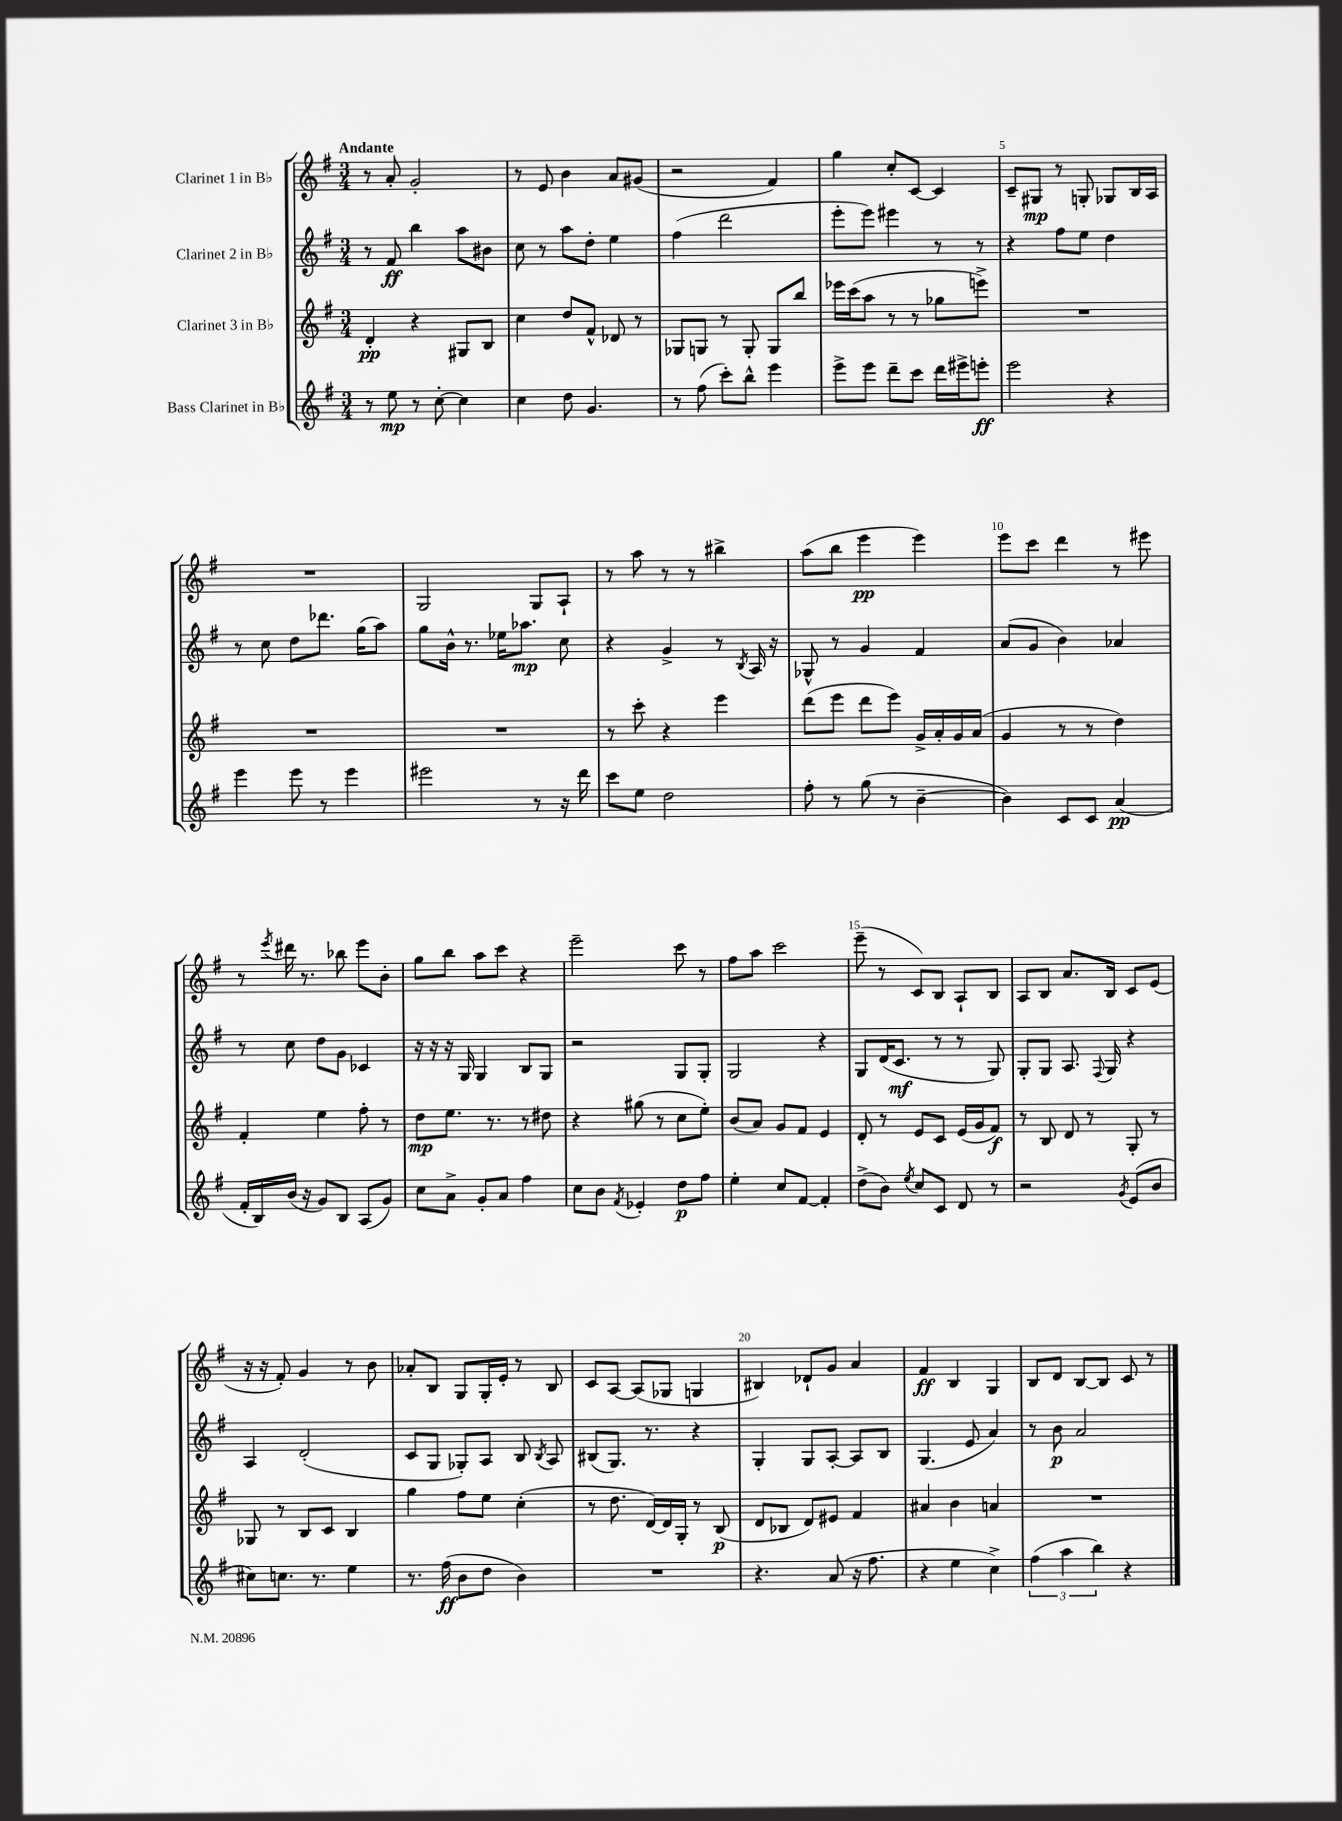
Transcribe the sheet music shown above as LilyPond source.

<<
\new StaffGroup <<
\new Staff = "s0" \with { instrumentName = "Clarinet 1 in Bb" } {
    \clef treble \key g \major \numericTimeSignature \time 3/4 \tempo "Andante"
    \autoBeamOff r8 a'8-. g'2-. |
    r8 e'8 b'4 a'8[ gis'8]( |
    r2 fis'4) |
    g''4 c''8[-. c'8]~ c'4 |
    c'8[-- gis8]\mp r8 g8-. ges8[ b16 a16] |
    R2. |
    g2 g8[ a8]-! |
    r8 a''8 r8 r8 bis''4-> |
    a''8[( b''8] e'''4\pp e'''4) |
    e'''8[ c'''8] d'''4 r8 eis'''8 |
    r8 \acciaccatura { e'''8 } dis'''16 r8. bes''8 e'''8[ b'8]-. |
    g''8[ b''8] a''8[ c'''8] r4 |
    e'''2-- c'''8 r8 |
    fis''8[ a''8] c'''2 |
    e'''8--( r8 c'8[) b8] a8[-! b8] |
    a8[ b8] a'8.[ b16] c'8[ e'8]( |
    r16 r16 fis'8-.) g'4 r8 b'8 |
    aes'8[-. b8] g8[ g16-. e'16]-. r8 b8 |
    c'8[ a8]~ a8[( ges8] g4 |
    bis4) des'8[-! g'8] a'4 |
    fis'4\ff b4 g4 |
    b8[ d'8] b8[~ b8] c'8 r8 \bar "|." |
}
\new Staff = "s1" \with { instrumentName = "Clarinet 2 in Bb" } {
    \clef treble \key g \major \numericTimeSignature \time 3/4
    \autoBeamOff r8 fis'8\ff b''4 a''8[ bis'8] |
    c''8 r8 a''8[ d''8]-. e''4 |
    fis''4( d'''2 |
    e'''8[-. e'''8]) eis'''4 r8 r8 |
    r4 fis''8[ e''8] d''4 |
    r8 c''8 d''8[ des'''8.] g''16[( a''8]) |
    g''8[ b'16]-^ r8. ees''16[ aes''8.]\mp c''8 |
    r4 g'4-> r8 \acciaccatura { b8 } a16 r16 |
    ges8-^ r8 g'4 fis'4 |
    a'8[( g'8] b'4) aes'4 |
    r8 c''8 d''8[ g'8] ces'4 |
    r16 r16 r16 g16 g4 b8[ g8] |
    r2 g8[ g8]-. |
    g2 r4 |
    g8[ d'16( c'8.]\mf r8 r8 g8) |
    g8[-. g8] a8. \appoggiatura { fis8 } g16 r4 |
    a4 d'2-.( |
    c'8[ g8] ges8[-.) a8] b8 \acciaccatura { b8 } a8 |
    bis8[( g8.]) r8. r4 |
    g4-. g8[ a8]~-. a8[ b8] |
    g4.( e'8 a'4) |
    r8 b'8\p a'2 \bar "|." |
}
\new Staff = "s2" \with { instrumentName = "Clarinet 3 in Bb" } {
    \clef treble \key g \major \numericTimeSignature \time 3/4
    \autoBeamOff d'4-.\pp r4 gis8[ b8] |
    c''4 d''8[ fis'8]-^ des'8 r8 |
    ges8[ g8] r8 g8-. g8[ b''8] |
    ees'''16[ c'''16( a''8] r8 r8 ges''8[ e'''8]->) |
    R2. |
    R2. |
    R2. |
    r8 c'''8-. r4 e'''4 |
    d'''8[( e'''8] d'''8[ e'''8]) g'16[-> a'16-. g'16 a'16]( |
    g'4 r8 r8 d''4) |
    fis'4-. e''4 fis''8-. r8 |
    d''8[\mp e''8.] r8. r8 dis''8 |
    r4 gis''8( r8 c''8[ e''8]-.) |
    b'8[( a'8]) g'8[ fis'8] e'4 |
    d'8-. r8 e'8[ c'8] e'16[( g'16 fis'8]\f) |
    r8 b8 d'8 r8 g8-. r8 |
    ges8 r8 b8[ c'8] b4 |
    g''4 fis''8[ e''8] c''4-.( |
    r8 d''8. d'16[~) d'16 g16]-. r8 b8\p( |
    d'8[ bes8] d'8[) eis'8] fis'4 |
    ais'4 b'4 a'4 |
    R2. \bar "|." |
}
\new Staff = "s3" \with { instrumentName = "Bass Clarinet in Bb" } {
    \clef treble \key g \major \numericTimeSignature \time 3/4
    \autoBeamOff r8 e''8\mp r8 c''8~-. c''4 |
    c''4 d''8 g'4. |
    r8 fis''8( c'''8[-.) b''8]-^ e'''4 |
    e'''8[-> e'''8] d'''8[-- c'''8] d'''16[ eis'''16-> e'''8]-.\ff |
    e'''2 r4 |
    e'''4 e'''8 r8 e'''4 |
    eis'''2 r8 r16 d'''16 |
    c'''8[ e''8] d''2 |
    fis''8-. r8 g''8( r8 b'4~-- |
    b'4) c'8[ c'8] a'4\pp( |
    fis'16[-. b16) b'16]( r16 g'8[) b8] a8[( g'8]) |
    c''8[ a'8]-> g'8[-. a'8] fis''4 |
    c''8[ b'8] \acciaccatura { fis'8 } ees'4-. d''8[\p fis''8] |
    e''4-. c''8[ fis'8]~ fis'4-. |
    d''8[->( b'8]) \acciaccatura { e''8 } c''8[ c'8] d'8 r8 |
    r2 \acciaccatura { g'8 } e'8[( b'8] |
    cis''8[) c''8.] r8. e''4 |
    r8. fis''16\ff( b'8[ d''8] b'4) |
    R2. |
    r4. a'8( r16 fis''8. |
    r4 e''4 c''4->) |
    \tuplet 3/2 { fis''4( a''4 b''4) } r4 \bar "|." |
}
>>
>>
\layout { \context { \Score \override BarNumber.break-visibility = ##(#f #t #t) barNumberVisibility = #(every-nth-bar-number-visible 5) } }
